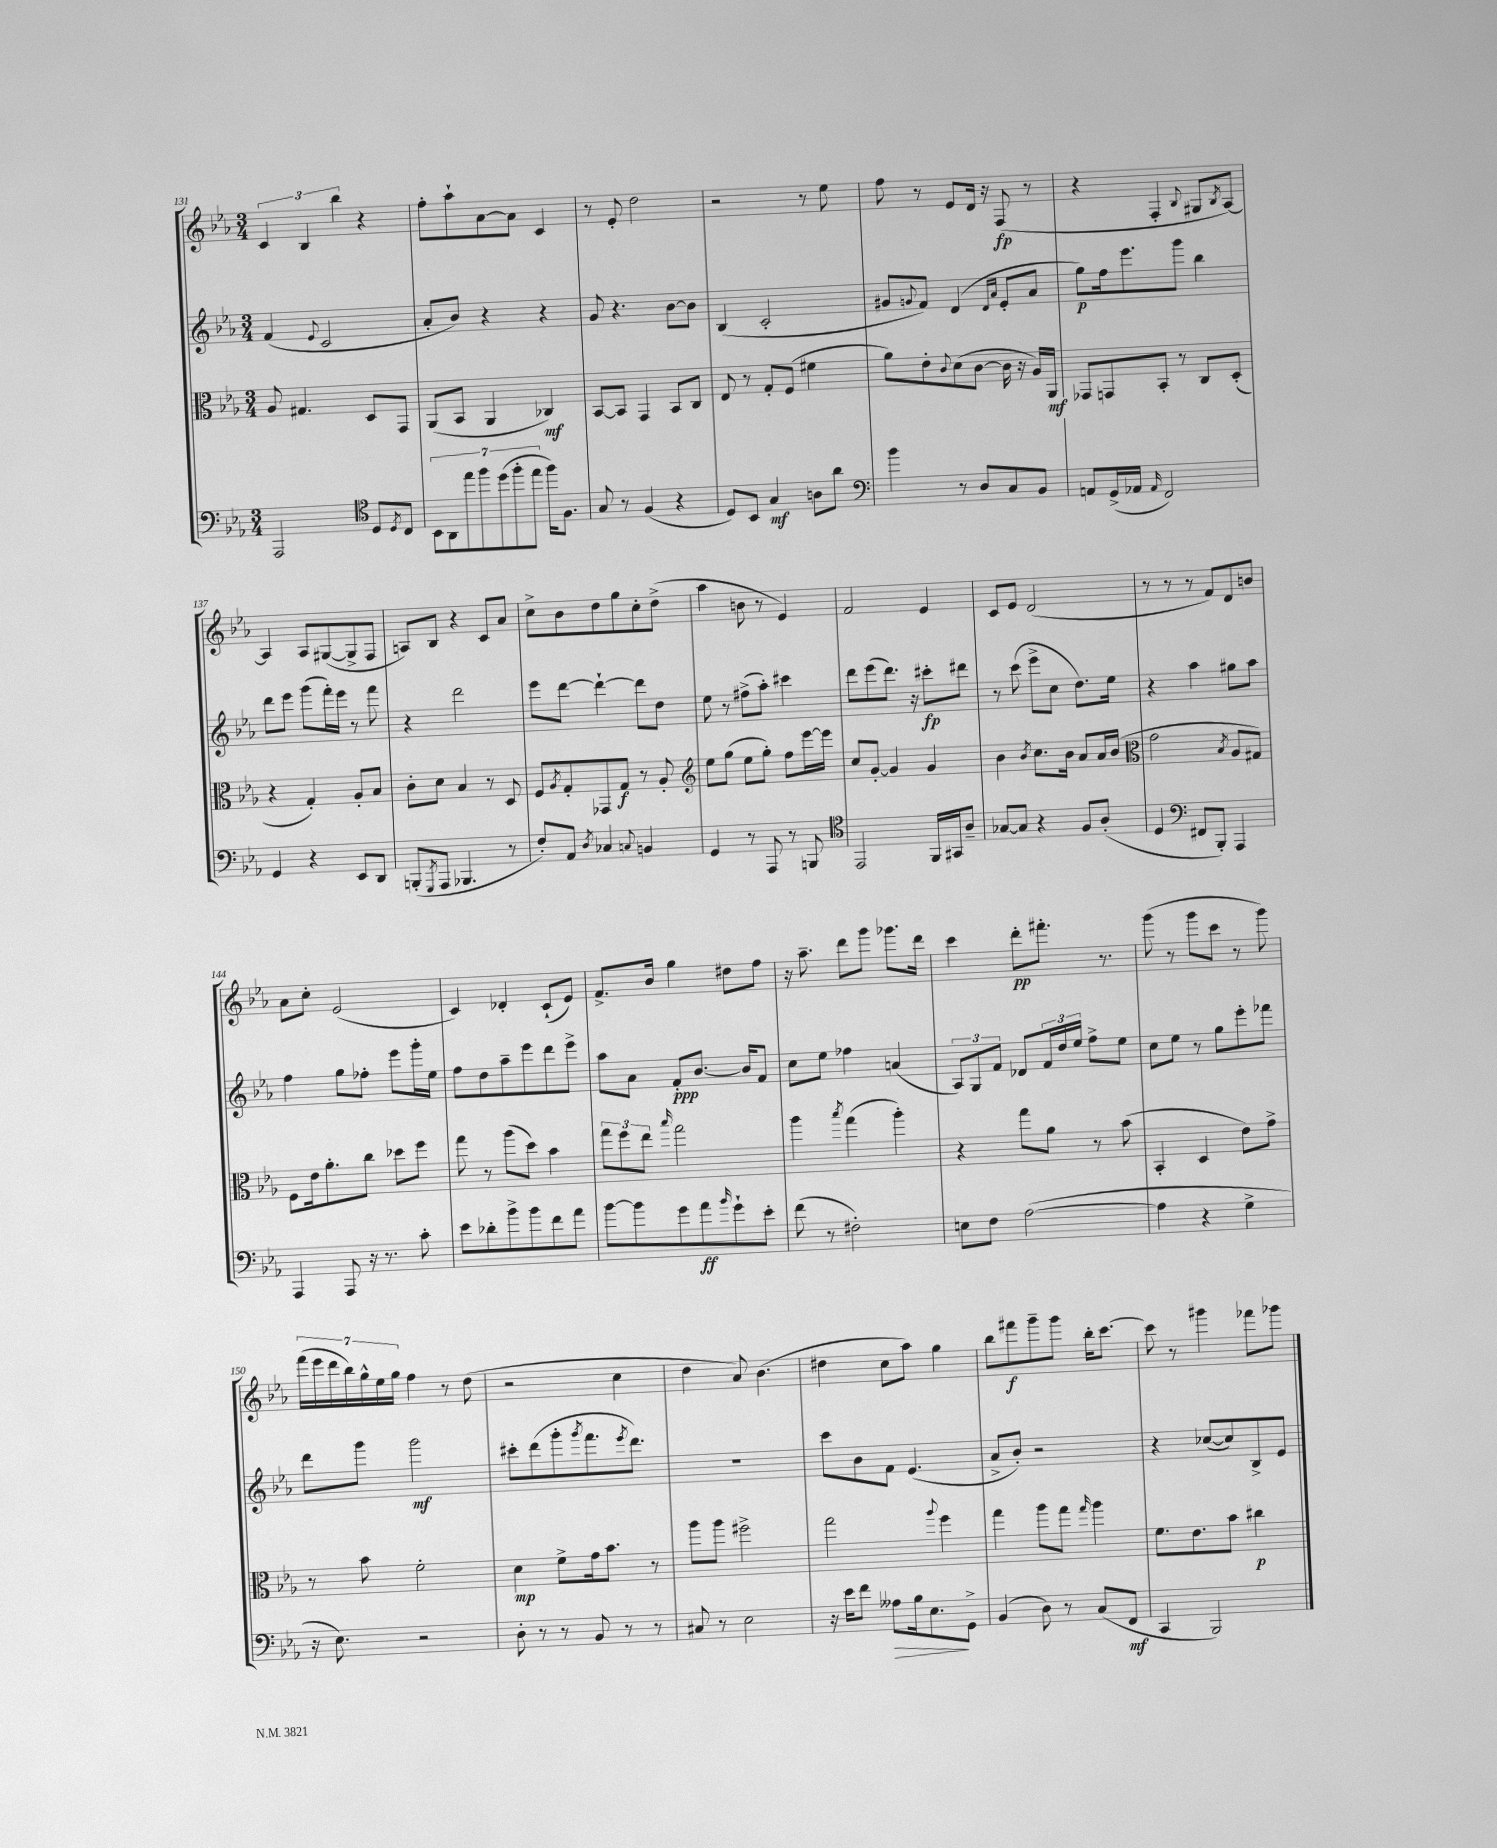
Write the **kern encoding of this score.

**kern	**dynam	**kern	**dynam	**kern	**dynam	**kern	**dynam
*part4	*part4	*part3	*part3	*part2	*part2	*part1	*part1
*staff4	*staff4	*staff3	*staff3	*staff2	*staff2	*staff1	*staff1
*clefF4	*	*clefC3	*	*clefG2	*	*clefG2	*
*k[b-e-a-]	*	*k[b-e-a-]	*	*k[b-e-a-]	*	*k[b-e-a-]	*
*M3/4	*	*M3/4	*	*M3/4	*	*M3/4	*
=131	=131	=131	=131	=131	=131	=131	=131
2AAA-/	.	8A-/	.	(4f/	.	6c/	.
.	.	4.G#X/	.	.	.	.	.
.	.	.	.	.	.	6B-/	.
.	.	.	.	8qqe-/	.	.	.
.	.	.	.	2c/	.	.	.
.	.	.	.	.	.	6bb-\	.
*clefC4	*	*	*	*	*	*	*
8D/L	.	8D/L	.	.	.	4r	.
8qD/	.	.	.	.	.	.	.
8C/J	.	8GG/J	.	.	.	.	.
=132	=132	=132	=132	=132	=132	=132	=132
14BB-\L	.	(8AA-/L	.	8a-'/L	.	8ff'\L	.
14AA-\	.	.	.	.	.	.	.
.	.	8BB-/J	.	8b-/J)	.	8aa-`\	.
14ee-\	.	.	.	.	.	.	.
14ff\	.	.	.	.	.	.	.
.	.	4AA-/	.	4r	.	[8a-\	.
(14dd\	.	.	.	.	.	.	.
14ff'\	.	.	.	.	.	.	.
.	.	.	.	.	.	8a-\J]	.
14ee-\J	.	.	.	.	.	.	.
16ff\KL)	.	4C-X/)	mf	4r	.	4c/	.
8.F\J	.	.	.	.	.	.	.
=133	=133	=133	=133	=133	=133	=133	=133
8G/	.	[8BB-/L	.	8g/	.	8r	.
8r	.	8BB-/J]	.	4.r	.	8e-'/	.
(4F/	.	4GG/	.	.	.	2dd\	.
4r	.	8BB-/L	.	[8b-\L	.	.	.
.	.	8C/J	.	8b-\J]	.	.	.
=134	=134	=134	=134	=134	=134	=134	=134
8D/L)	.	8E-/	.	(4B-/	.	2r	.
8BB-/J	.	8r	.	.	.	.	.
4G/	mf	8G'/L	.	2c'/	.	.	.
.	.	(8F/J	.	.	.	.	.
8An\L	.	4f#X\	.	.	.	8r	.
8a-\J	.	.	.	.	.	8ee-\	.
=135	=135	=135	=135	=135	=135	=135	=135
*clefF4	*	*	*	*	*	*	*
4b-\	.	8a-\L)	.	8g#X/L	.	8ff\	.
.	.	.	.	8qqgn/	.	.	.
.	.	8e-'\	.	8f/J)	.	8r	.
.	.	8qqc/	.	.	.	.	.
8r	.	(8d\	.	(4d/	.	8e-/L	.
8D/L	.	[8c\J	.	.	.	16d/Jk	.
.	.	.	.	.	.	16r	.
.	.	.	.	16qqd/LL	.	.	.
.	.	.	.	16qqa-/JJ	.	.	.
8C/	.	16c\]	.	8e-'/L	.	(8F/	fp
.	.	16r	.	.	.	.	.
8BB-/J	.	16A-/LL)	.	8a-/J	.	8r	.
.	.	16AA-/JJ	mf	.	.	.	.
=136	=136	=136	=136	=136	=136	=136	=136
8AAn/L	.	8GG-X/L	.	8gg\L)	p	4r	.
(16GG^/L	.	8GGn/	.	16ff\k	.	.	.
16AA-X/JJ	.	.	.	8.eee-\	.	.	.
16qqAA-/	.	.	.	.	.	.	.
2FF/)	.	8BB-'/J	.	.	.	4F'/	.
.	.	8r	.	8ggg\J	.	.	.
.	.	.	.	.	.	8qqB-/	.
.	.	8C/L	.	4bb-\	.	8G#X/L	.
.	.	.	.	.	.	8qB-/	.
.	.	(8D'/J	.	.	.	[8A-/J)	.
!!LO:LB:g=z
=137	=137	=137	=137	=137	=137	=137	=137
4GG/	.	4r	.	8ddd\L	.	4A-/]	.
.	.	.	.	8eee-\J	.	.	.
4r	.	4G'/)	.	(8ggg\L	.	8A-/L	.
.	.	.	.	16fff'\L)	.	([8G#X/	.
.	.	.	.	16eee-\JJ	.	.	.
8EE-/L	.	8A-'/L	.	8r	.	8G#^/]	.
8DD/J	.	8B-/J	.	8fff\	.	8F/J	.
=138	=138	=138	=138	=138	=138	=138	=138
(8BBBn'/L	.	8c'\L	.	4r	.	8An/L)	.
8qGGG/	.	.	.	.	.	.	.
8AAA-/J	.	8d\J	.	.	.	8B-/J	.
4.BBB-X/	.	4B-/	.	2ddd\	.	4r	.
.	.	8r	.	.	.	8c/L	.
8r	.	8D/	.	.	.	8a-/J	.
=139	=139	=139	=139	=139	=139	=139	=139
8F'/L)	.	8F/L	.	8eee-\L	.	8cc^\L	.
.	.	8qA-/	.	.	.	.	.
8AA-/J	.	8G'/	.	[8ddd\J	.	8b-\	.
8qD/	.	.	.	.	.	.	.
4C-X/	.	8GG-X/	.	4ddd`\_	.	8dd\	.
.	.	8G/J	f	.	.	8gg\	.
8qqCn/	.	.	.	.	.	.	.
4BBn/	.	8r	.	8ddd\L]	.	8cc'\	.
.	.	8A-'/	.	8dd\J	.	(8dd^\J	.
=140	=140	=140	=140	=140	=140	=140	=140
*	*	*clefG2	*	*	*	*	*
4GG/	.	8ee-\L	.	8ee-\	.	4aa-\	.
.	.	(8gg\J	.	8r	.	.	.
8r	.	8ee-\L	.	(8ff#X^\L	.	8bn\	.
8AAA-/	.	8gg'\J)	.	8aa-'\J)	.	8r	.
8r	.	8ff\L	.	4ccc#X\	.	4e-/)	.
8BBBn/	.	[16eee-\L	.	.	.	.	.
.	.	16eee-\JJ]	.	.	.	.	.
=141	=141	=141	=141	=141	=141	=141	=141
*clefC4	*	*	*	*	*	*	*
2EE-/	.	8cc/L	.	8ddd\L	.	2f/	.
.	.	[8g'/J	.	(8eee-\	.	.	.
.	.	4g/]	.	8.ddd\J)	.	.	.
.	.	.	.	16r	.	.	.
16FF/LL	.	4g/	.	8ccc#X'\L	fp	4e-/	.
16GG#X/J	.	.	.	.	.	.	.
8A-~/J	.	.	.	8ddd#X\J	.	.	.
=142	=142	=142	=142	=142	=142	=142	=142
[8G-X/L	.	4b-\	.	8r	.	8c/L	.
8G-/J]	.	.	.	(8ccc\	.	8e-/J	.
.	.	8qb-/	.	.	.	.	.
4r	.	8.cc\L	.	8eee-^\L	.	(2d/	.
.	.	.	.	8cc\J	.	.	.
.	.	16b-\Jk	.	.	.	.	.
8F/L	.	8a-/L	.	8.dd\L)	.	.	.
(8A-'/J	.	16a-/L	.	.	.	.	.
.	.	(16b-/JJ	.	16ee-\Jk	.	.	.
=143	=143	=143	=143	=143	=143	=143	=143
*	*	*clefC3	*	*	*	*	*
4D/	.	2g\	.	4r	.	8r	.
.	.	.	.	.	.	8r	.
*clefF4	*	*	*	*	*	*	*
8FF#X/L	.	.	.	4aa-\	.	8r	.
8BBB-'/J)	.	.	.	.	.	8f/L)	.
.	.	8qB-/	.	.	.	.	.
4AAA-/	.	8A-/L	.	8gg#X\L	.	8d/	.
.	.	8G#X/J)	.	8aa-\J	.	8bn/J	.
!!LO:LB:g=z
=144	=144	=144	=144	=144	=144	=144	=144
4AAA-/	.	8F\L	.	4ff\	.	8a-\L	.
.	.	16e-\k	.	.	.	8cc'\J	.
.	.	8.a-'\	.	.	.	.	.
8AAA-/	.	.	.	8gg\L	.	(2e-/	.
16r	.	8cc\J	.	8ff-X'\J	.	.	.
8.r	.	.	.	.	.	.	.
.	.	8dd-X\L	.	8eee-\L	.	.	.
8c'\	.	8ff\J	.	16ggg'\L	.	.	.
.	.	.	.	16ee-\JJ	.	.	.
=145	=145	=145	=145	=145	=145	=145	=145
8e-\L	.	8gg\	.	8ff\L	.	4c/)	.
8d-X'\	.	8r	.	8dd\	.	.	.
8b-^\	.	(8aa-\L	.	8aa-~\	.	4d-X'/	.
8b-\	.	8dd\J)	.	8eee-\	.	.	.
8f\	.	4b-\	.	8ddd\	.	(8c`/L	.
8a-\J	.	.	.	8eee-^\J	.	8e-/J)	.
=146	=146	=146	=146	=146	=146	=146	=146
[8b-\L	.	12gg\L	.	8aa-\L	.	8.f^/L	.
.	.	12ff\	.	.	.	.	.
8b-\]	.	.	.	8a-\J	.	.	.
.	.	12ee-\J	.	.	.	.	.
.	.	.	.	.	.	16b-/Jk	.
.	.	16qqbb-/	.	.	.	.	.
8g\	.	2gg\	.	8f'/L	ppp	4gg\	.
8a-\	ff	.	.	[8.b-/J	.	.	.
16qqb-/	.	.	.	.	.	.	.
8g`\	.	.	.	.	.	8dd#X\L	.
.	.	.	.	16b-/KL]	.	.	.
8e-'\J	.	.	.	8f/J	.	8ff\J	.
=147	=147	=147	=147	=147	=147	=147	=147
(8f\	.	4aa-\	.	8cc\L	.	16r	.
.	.	.	.	.	.	8.aa-~\	.
8r	.	.	.	8ee-\J	.	.	.
.	.	8qbb-/	.	.	.	.	.
2F#X'\)	.	(4gg\	.	4ff-X\	.	8ddd\L	.
.	.	.	.	.	.	8ggg\J	.
.	.	4aa-'\)	.	(4an/	.	8.ggg-X\L	.
.	.	.	.	.	.	16ddd\Jk	.
=148	=148	=148	=148	=148	=148	=148	=148
8En\L	.	4r	.	12A-/L)	.	4ccc\	.
.	.	.	.	12G/	.	.	.
8F\J	.	.	.	.	.	.	.
.	.	.	.	12f/J	.	.	.
([2A-\	.	8gg\L	.	8d-X/L	.	8ddd'\L	pp
.	.	8a-\J	.	24f/L	.	8.fff#X'\J	.
.	.	.	.	24dd/	.	.	.
.	.	.	.	24ee-/JJ	.	.	.
.	.	8r	.	8ff^\L	.	.	.
.	.	.	.	.	.	8.r	.
.	.	(8b-\	.	8ee-\J	.	.	.
=149	=149	=149	=149	=149	=149	=149	=149
4A-\]	.	4BB-'/	.	8cc\L	.	(8ggg\	.
.	.	.	.	8ee-\J	.	8r	.
4r	.	4D/	.	8r	.	8ggg\L	.
.	.	.	.	8gg\L	.	8ccc\J	.
4G^\	.	8e-\L)	.	8eee-'\	.	8r	.
.	.	8g^\J	.	8fff-X\J	.	8ggg\)	.
!!LO:LB:g=z
=150	=150	=150	=150	=150	=150	=150	=150
16r	.	8r	.	8ddd\L	.	(28fff\LL	.
.	.	.	.	.	.	28eee-\	.
8.E-\)	.	.	.	.	.	.	.
.	.	.	.	.	.	28ddd\	.
.	.	.	.	.	.	28bb-\)	.
.	.	8b-\	.	8ggg\J	.	.	.
.	.	.	.	.	.	28gg^^\	.
.	.	.	.	.	.	28ee-\	.
.	.	.	.	.	.	28gg\JJ	.
2r	.	2f'\	.	2ggg\	mf	4ff\	.
.	.	.	.	.	.	8r	.
.	.	.	.	.	.	(8dd\	.
=151	=151	=151	=151	=151	=151	=151	=151
8D'\	.	4d\	mp	8ccc#X'\L	.	2r	.
8r	.	.	.	(8ddd\	.	.	.
8r	.	8f^\L	.	8ggg'\	.	.	.
.	.	.	.	8qggg/	.	.	.
8BB-/	.	16g\k	.	8.fff\	.	.	.
.	.	8.b-\J	.	.	.	.	.
8r	.	.	.	.	.	4cc\	.
.	.	.	.	8qeee-/	.	.	.
.	.	.	.	8.ddd\J)	.	.	.
8r	.	8r	.	.	.	.	.
=152	=152	=152	=152	=152	=152	=152	=152
8C#X/	.	8aa-\L	.	2.r	.	4dd\	.
8r	.	8aa-\J	.	.	.	.	.
2E-\	.	2ff#X^\	.	.	.	8a-/)	.
.	.	.	.	.	.	(4.b-\	.
=153	=153	=153	=153	=153	=153	=153	=153
16r	.	2gg\	.	8ccc\L	.	4dd#X\	.
16e-\KL	.	.	.	.	.	.	.
8f\J	.	.	.	8b-\	.	.	.
!	!LO:HP:b	!	!	!	!	!	!
8A--X\L	>	.	.	8f\J	.	8cc\L	.
16B-\k	.	.	.	(4.e-/	.	8aa-\J)	.
8.E-\	.	.	.	.	.	.	.
.	.	8qqaa-/	.	.	.	.	.
.	.	4ff\	.	.	.	4gg\	.
8GG^\J	]	.	.	.	.	.	.
=154	=154	=154	=154	=154	=154	=154	=154
(4BB-/	.	4gg\	.	8a-^/L	.	8bb-\L	.
.	.	.	.	8b-'/J)	.	8fff#X\	f
8D\)	.	8aa-\L	.	2r	.	8ggg~\	.
8r	.	8gg\J	.	.	.	8ggg\J	.
.	.	16qqgg/	.	.	.	.	.
(8C/L	.	4aa-\	.	.	.	16bb-'\KL	.
.	.	.	.	.	.	[8.ccc\J	.
8FF/J	mf	.	.	.	.	.	.
=155	=155	=155	=155	=155	=155	=155	=155
4CC/	.	8.f\L	.	4r	.	8ccc\]	.
.	.	.	.	.	.	8r	.
.	.	8.e-\	.	.	.	.	.
2BBB-/)	.	.	.	([8cc-X/L	.	4ggg#X\	.
.	.	8b-\J	.	8cc-/])	.	.	.
.	.	4cc#X\	p	8B-^/	.	8fff-X\L	.
.	.	.	.	8e-/J	.	8ggg-X\J	.
==	==	==	==	==	==	==	==
*-	*-	*-	*-	*-	*-	*-	*-
